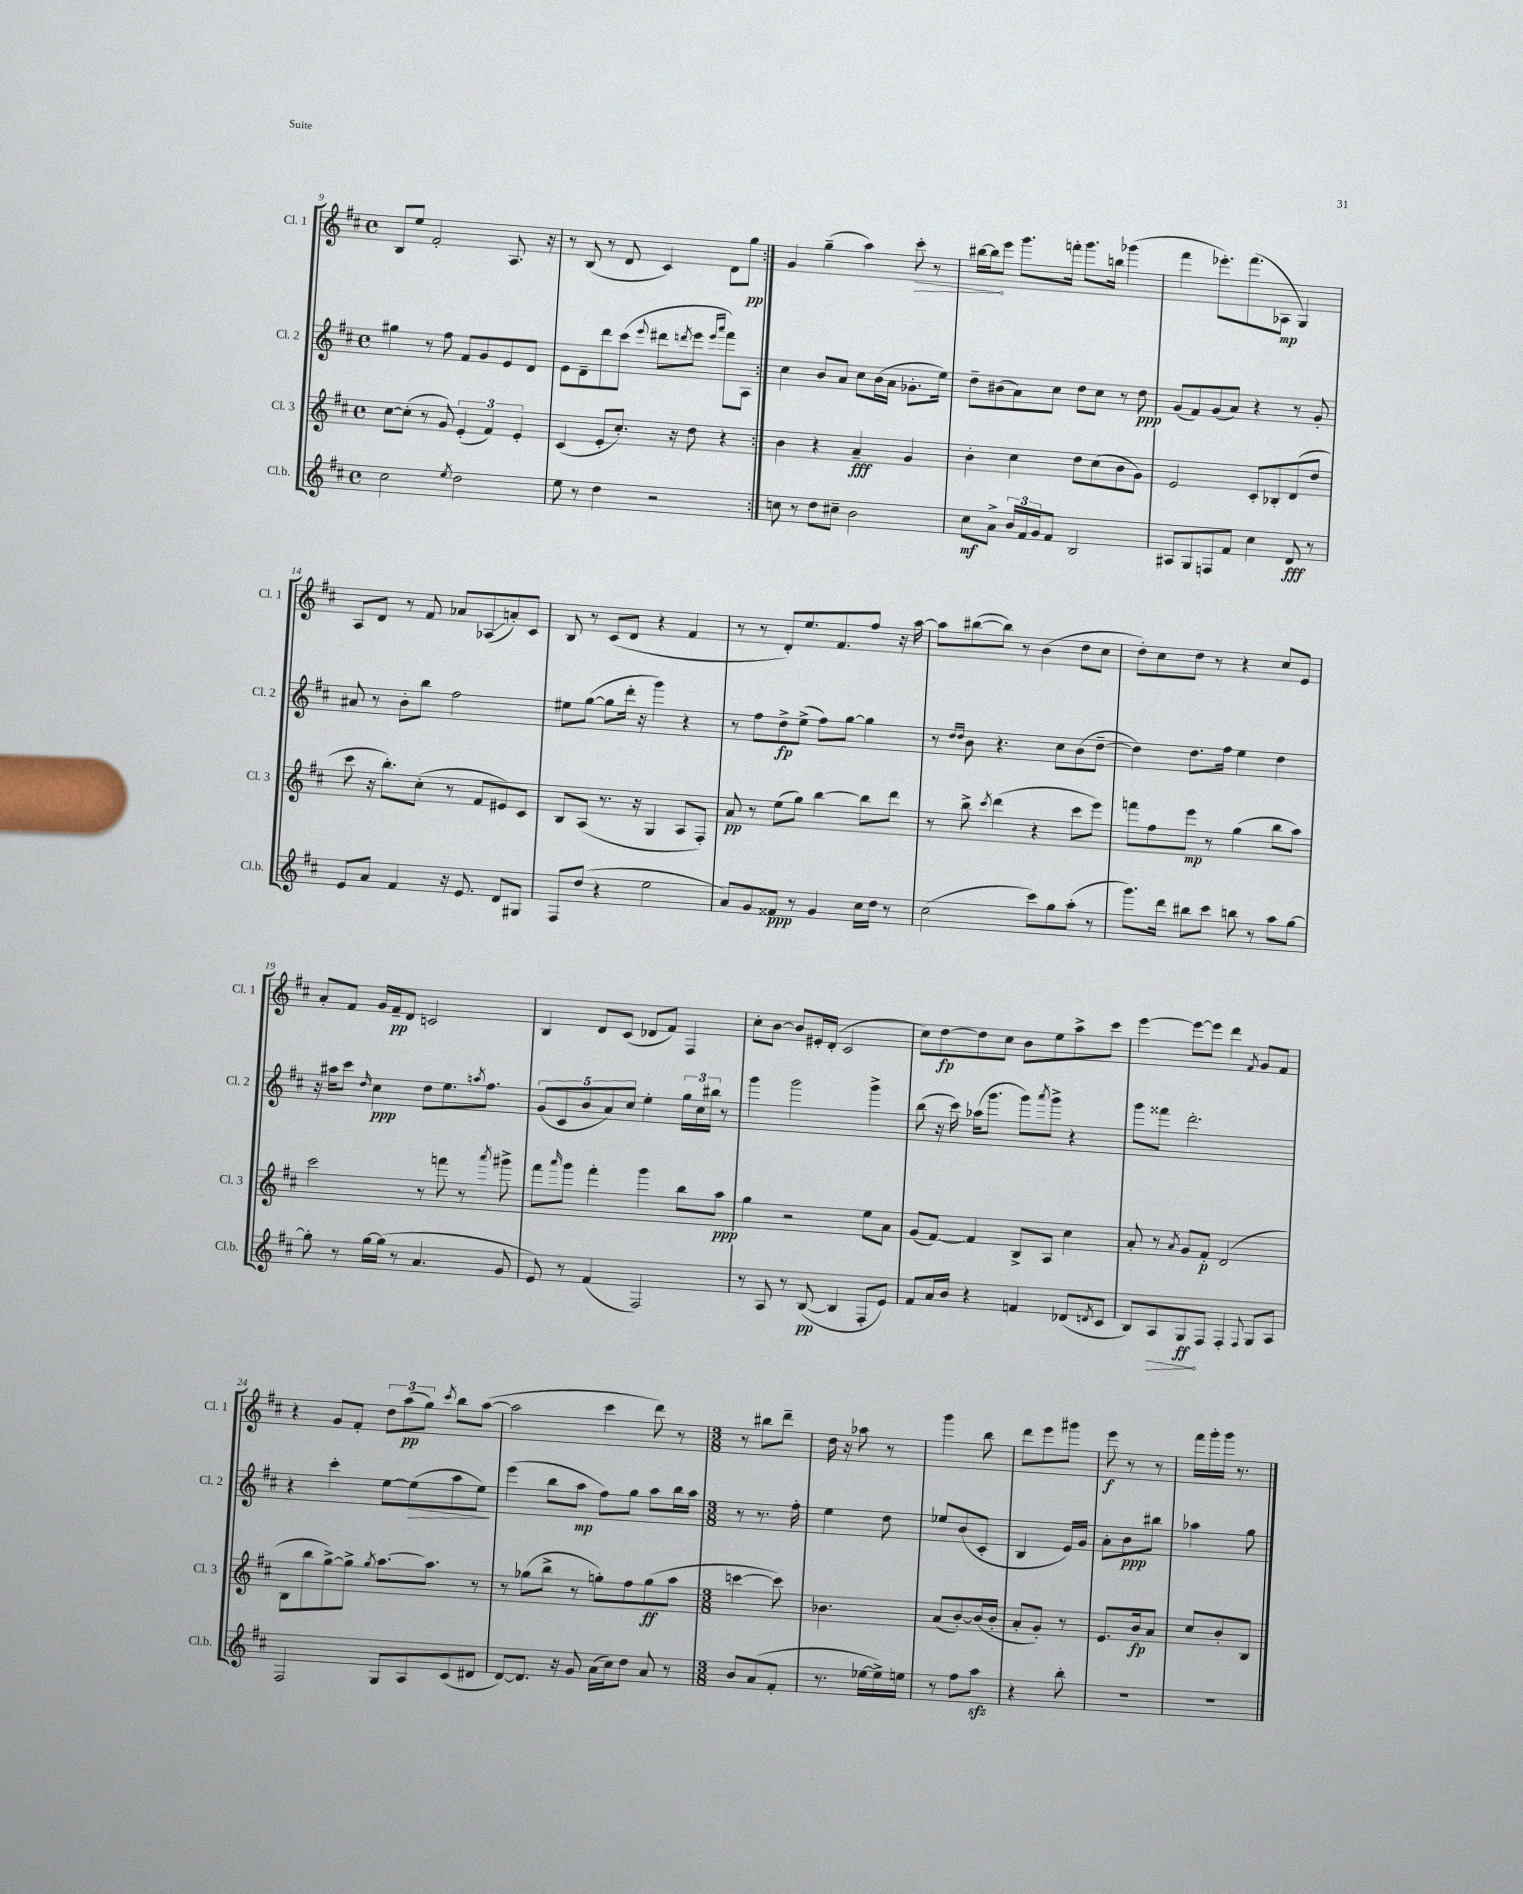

**kern	**kern	**kern	**kern
*staff4	*staff3	*staff2	*staff1
*clefG2	*clefG2	*clefG2	*clefG2
*k[f#c#]	*k[f#c#]	*k[f#c#]	*k[f#c#]
*M4/4	*M4/4	*M4/4	*M4/4
*met(c)	*met(c)	*met(c)	*met(c)
2cc#	[8cc#	4gg#	8B
.	(8cc#']	.	8ee
.	8r	8r	2f#'
.	8g)	8ff#	.
8qee	.	.	.
2dd	(6e'	8f#	.
.	.	8g	.
.	6f#)	.	.
.	.	8e	8.A
.	6e'	.	.
.	.	8d	.
.	.	.	16r
=	=	=	=
8ee	(4c#	8e	8r
8r	.	8d~	(8B
4dd	8e'	8ddd	8r
.	8.cc#')	(8ccc#	8d
.	.	8qqeee	.
2r	.	8ddd#	4c#)
.	16r	.	.
.	.	8qddd	.
.	8dd	8eee	.
.	.	16qqeee	.
.	.	16qqaaa	.
.	4r	8fff#)	8d
.	.	8A	8gg
=:|!	=:|!	=:|!	=:|!
8cc	4b	4cc#	4g
8r	.	.	.
8dd	4r	8b	(4gg~
8cc#~	.	8a	.
2b	4a~	8cc#	4aa)
.	.	(16b	.
.	.	16a	.
.	4g	8.g-'	8ccc#'
.	.	.	8r
.	.	16ee)	.
=	=	=	=
8cc#	4b'	8dd~	[16bb#
.	.	.	16bb#]
8a^	.	(8b#	8eee
24b	4cc#	8a)	8.ggg
24f#	.	.	.
24g	.	.	.
8f#	.	8cc#	.
.	.	.	16fff'
2B	8dd	8dd	8.ggg
.	(8cc#	8cc#	.
.	.	.	16bb
.	8b	8r	(4ggg-
.	8g)	8dd	.
=	=	=	=
8A#	2e	(8g	4fff#
8G	.	8f#)	.
8F	.	(8g	8.eee-')
8f#	.	8a)	.
.	.	.	(8.fff#
4cc#	8c#'	4r	.
.	8B-'	.	8A-
8d	(8d	8r	4G)
8r	8dd	8g'	.
=	=	=	=
8e	8ccc#	8a#	8A
8a	16r	8r	8d
.	8.bb')	.	.
4f#	.	8b'	8r
.	(8cc#'	8bb	8f#
16r	8r	2ff#	8a-
8.e	.	.	.
.	8f#	.	(8A-
8d	8e#)	.	8a')
8G#	8c#	.	8c#
=	=	=	=
8F#	8B	8ee#	8B
(8dd	(8A	([8gg	8r
4r	8.r	8gg]	(8c#
.	.	16ddd'	8d
.	16r	16r	.
2ee	4G	4ggg)	4r
.	8A	4r	4f#
.	8F#')	.	.
=	=	=	=
8a)	8a	8r	8r
8g	8r	8ff#	8r
8f##	(8ee	8dd^	8d')
8r	8gg)	(8ee^	8.ee
4g	[4bb	8ff#)	.
.	.	.	8.f#
.	.	[8gg	.
16cc#	8bb]	4gg]	8ff#
16dd	.	.	.
8r	8ddd	.	16r
.	.	.	[16aa
=	=	=	=
(2cc#	8r	8r	8aa]
.	.	16qqdd	.
.	.	16qqdd	.
.	8bb^	8b	([8bb#
.	8qccc#	.	.
.	(4ddd	4.r	8bb#])
.	.	.	8r
8ccc#)	4r	.	(4b
8gg	.	8cc#	.
(8aa'	8ccc#	(8b	8dd
8r	8eee)	[8dd~	8cc#
=	=	=	=
8.ggg)	8fff	4dd])	8dd')
.	8ff#	.	8cc#
16ddd	.	.	.
8bb#	8eee	8.dd	8dd
8ccc#	8r	.	8r
.	.	16ff#	.
8bb	(4gg	4ee	4r
8r	.	.	.
8aa	8bb	4dd	8cc#
[8gg	8aa)	.	8e
=	=	=	=
8gg']	2ccc#	16r	8a'
.	.	16aa#	.
8r	.	8ccc#	8f#
.	.	16qqdd	.
[16gg	.	4cc#	16g
(16gg]	.	.	16f#~
8r	.	.	8d
4.a	8r	8dd	2c
.	8fff	8.ee	.
.	8r	.	.
.	.	8qaa	.
.	.	8.ff#	.
.	8qaaa	.	.
8g	8ggg#^	.	.
=	=	=	=
8e)	8fff#	(10g	4B
.	.	10c#	.
.	16qqaaa	.	.
8r	8ggg	.	.
.	.	10b	.
(4f#	4fff#'	.	8d
.	.	10a)	.
.	.	.	(8c#
.	.	10cc#	.
2F#)	4ggg	4ee'	8d-
.	.	.	8f#)
.	8bb	24gg	4F#
.	.	24cc#	.
.	.	24bb#	.
.	8aa	8r	.
=	=	=	=
8r	4gg	4ggg	8cc#'
8A	.	.	[8b
8r	2r	2ggg	8b]
([8B	.	.	16e#'
.	.	.	(16d'
4B]	.	.	2c#
8F#'	8ee	4ggg^	.
8e)	8a	.	.
=	=	=	=
8f#	(8g	(8bb	8cc#)
16a	[8f#)	16r	[8dd
16b	.	16ccc#)	.
4r	4f#]	(16aa-	8dd]
.	.	8.ggg	.
.	.	.	8cc#
4f	8B^	8ggg)	8b
.	.	8qaaa	.
.	8A	8ggg^	8ee
(8d-	4cc#	4r	8aa^
8qd	.	.	.
8c#	.	.	8ccc#
=	=	=	=
8B)	8a'	8ggg	[4eee
8A	8r	8fff##	.
.	8qa	.	.
8G	8g	2.ddd'	8eee_
8F#	8f#'	.	8eee]
4F#'	(2d	.	4ddd
8qqF#	.	.	8qf#
8G	.	.	8g
8A	.	.	8f#
=	=	=	=
2F#	8B	4r	4r
.	8bb	.	.
.	[8gg^)	4ccc#'	8g
.	8gg^]	.	8f#'
.	8qgg	.	.
8G	[8.aa	[8ee	12dd
.	.	.	(12aa
8A	.	(8ee]	.
.	.	.	12gg)
.	8.aa]	.	.
.	.	.	8qccc#
(8c#	.	8aa	8bb
8d#	8r	8ee)	([8aa
=	=	=	=
[8d)	8r	(4eee	2aa]
8.d]	(8gg-	.	.
.	8bb^	8bb	.
16r	.	.	.
8g	8r	8aa	.
(16a	8gg')	8ff#)	4ccc#
16cc#)	.	.	.
8dd	8ff#	8gg	.
8a	(8gg	8aa	8ddd)
8r	8aa	16bb	8r
.	.	16aa	.
=	=	=	=
*M3/8	*M3/8	*M3/8	*M3/8
8b	[4ccc	8r	8r
(8a	.	8.r	8bb#
8f#'	8ccc])	.	8ddd~
.	.	16ff#'	.
=	=	=	=
8.r	4.b-	4ee	16dd
.	.	.	16r
.	.	.	8aa-
[16ee-	.	.	.
16ee-^])	.	8dd	8r
16ee	.	.	.
=	=	=	=
8r	(8a	8ee-	4ggg
8ff#	[8b')	(8b	.
8aa	(16b]	8c#'	8bb
.	16b'	.	.
=	=	=	=
4r	8a'	4B	8ddd
.	8g')	.	8eee
8bb'	8r	16e)	8ggg#
.	.	16g	.
=	=	=	=
4.r	8.e	8a'	8eee
.	.	8b	8r
.	16b	.	.
.	8a	8bb#	8r
=	=	=	=
4.r	8cc#	4aa-	16fff#
.	.	.	16ggg'
.	8b'	.	16ggg
.	.	.	8.r
.	8B	8gg	.
==	==	==	==
*-	*-	*-	*-
